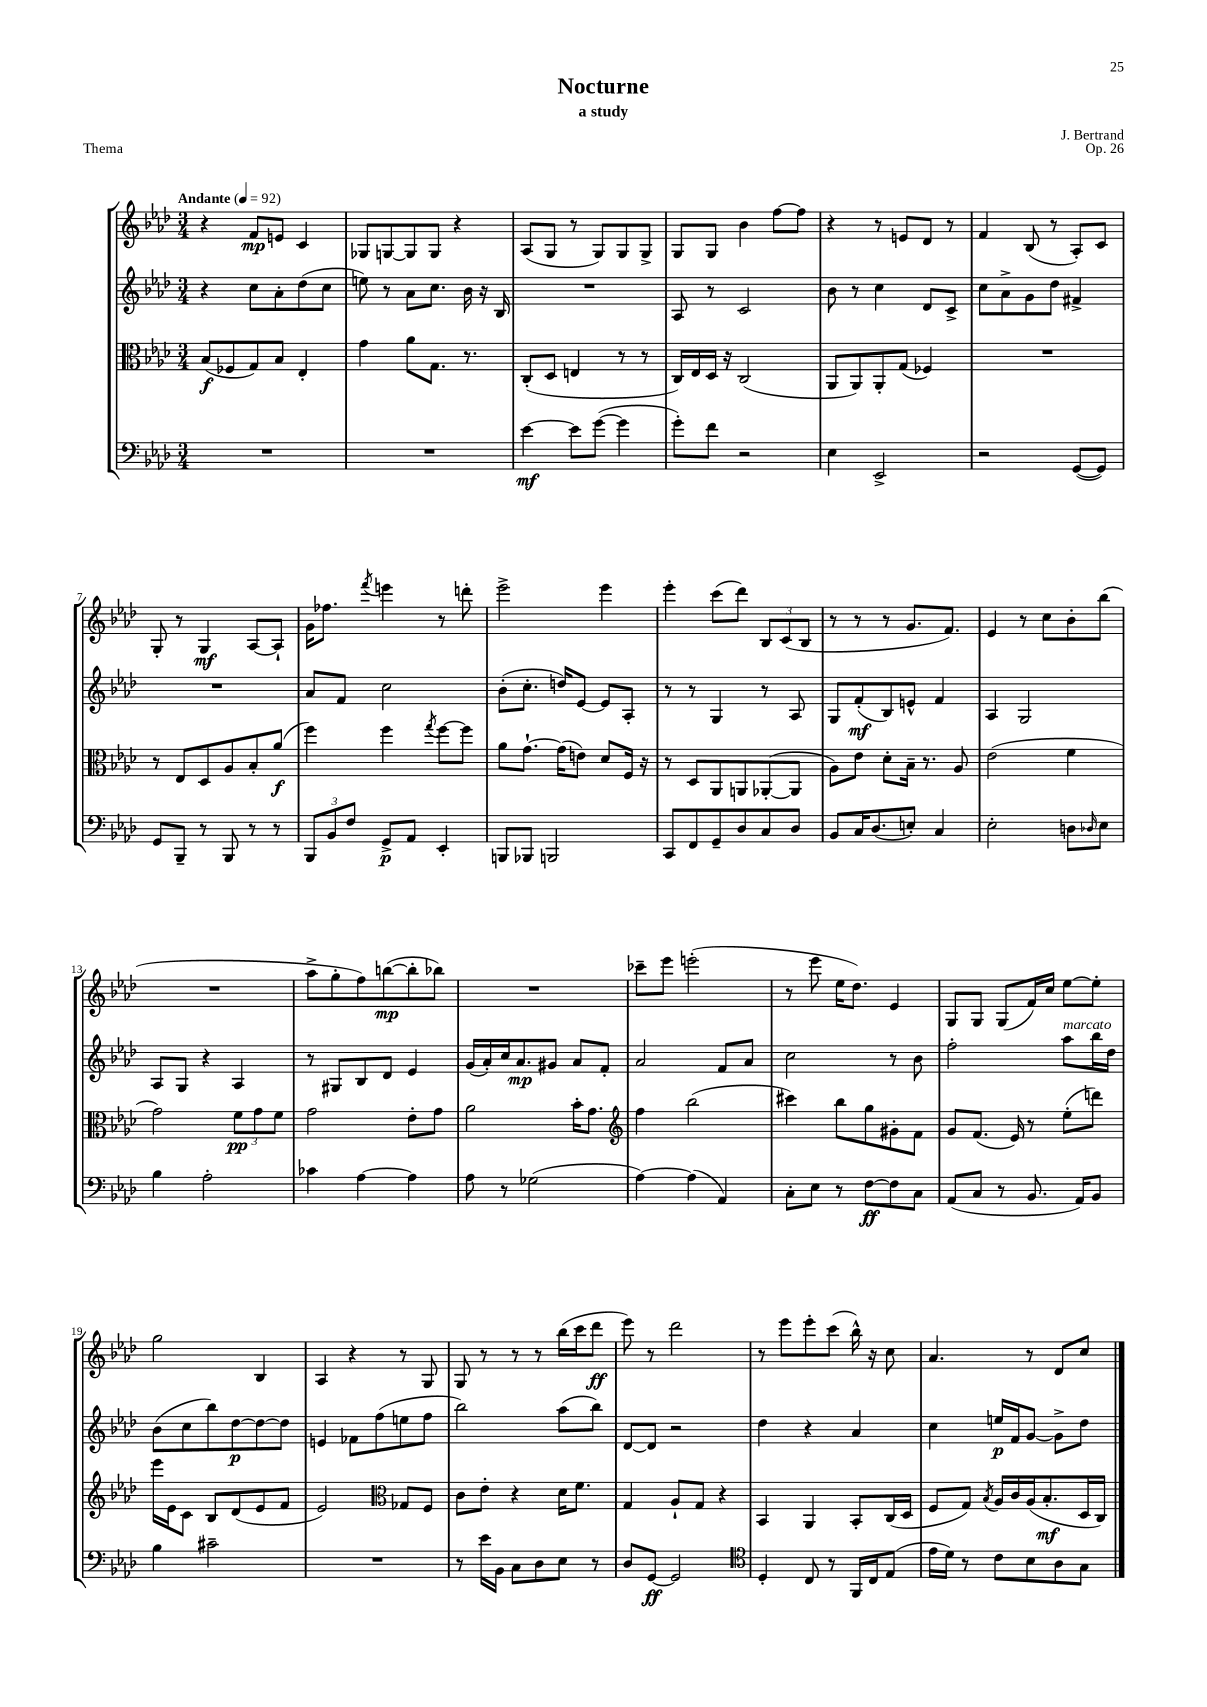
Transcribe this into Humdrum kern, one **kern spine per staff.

**kern	**kern	**kern	**kern
*staff4	*staff3	*staff2	*staff1
*clefF4	*clefC3	*clefG2	*clefG2
*k[b-e-a-d-]	*k[b-e-a-d-]	*k[b-e-a-d-]	*k[b-e-a-d-]
*M3/4	*M3/4	*M3/4	*M3/4
*MM92	*MM92	*MM92	*MM92
2.r	(8B-	4r	4r
.	8F-	.	.
.	8G)	8cc	8f
.	8B-	8a-'	8e
.	4E-'	(8dd-	4c
.	.	8cc	.
=	=	=	=
2.r	4g	8ee)	8G-
.	.	8r	[8G
.	8a-	8a-	8G]
.	8.G	8.cc	8G
.	.	.	4r
.	8.r	16b-	.
.	.	16r	.
.	.	16B-	.
=	=	=	=
[4e-	(8C'	2.r	(8A-
.	8D-	.	8G
8e-]	4E	.	8r
([8g	.	.	8G)
4g]	8r	.	8G
.	8r	.	8G^
=	=	=	=
8g')	16C)	8A-	8G
.	16E-	.	.
8f	16D-	8r	8G
.	16r	.	.
2r	(2C	2c	4b-
.	.	.	[8ff
.	.	.	8ff]
=	=	=	=
4E-	8AA-	8b-	4r
.	8AA-)	8r	.
2EE-^	8AA-'	4cc	8r
.	(8G	.	8e
.	4F-)	8d-	8d-
.	.	8c^	8r
=	=	=	=
2r	2.r	8cc	4f
.	.	8a-^	.
.	.	8g	(8B-
.	.	8dd-	8r
([8GG	.	4f#^	8A-')
8GG])	.	.	8c
=	=	=	=
8GG	8r	2.r	8G'
8BBB-~	8E-	.	8r
8r	8D-	.	4G
8BBB-	8A-	.	.
8r	8B-'	.	[8A-
8r	(8a-	.	8A-`]
=	=	=	=
12BBB-	4ff)	8a-	16g
.	.	.	8.ff-
12BB-	.	.	.
.	.	8f	.
12F	.	.	.
.	.	.	8qfff
8GG^	4ff	2cc	4eee
8AA-	.	.	.
.	8qgg	.	.
4EE-'	[8ff	.	8r
.	8ff]	.	8ddd'
=	=	=	=
8BBB	8a-	(8b-'	2eee-^
8BBB-	[8.g`	8.cc'	.
2BBB	.	.	.
.	(16g]	16dd)	.
.	8e)	[8e-	.
.	8d-	8e-]	4eee-
.	16F	8A-'	.
.	16r	.	.
=	=	=	=
8CC	8r	8r	4eee-'
8FF	8D-	8r	.
8GG~	8AA-	4G	(8ccc
8D-	8AA	.	8ddd-)
8C	([8AA-'	8r	12B-
.	.	.	(12c
8D-	8AA-]	8A-	.
.	.	.	12B-
=	=	=	=
8BB-	8A-)	8G	8r
16C	8e-	(8f'	8r
(8.D-	.	.	.
.	8d-'	8B-)	8r
8E')	16B-~	8e^^	8.g
.	8.r	.	.
4C	.	4f	.
.	.	.	8.f)
.	8A-	.	.
=	=	=	=
2E-'	(2e-	4A-	4e-
.	.	2G	8r
.	.	.	8cc
8D	4f	.	8b-'
16qqD-	.	.	.
8E-	.	.	(8bb-
=	=	=	=
4B-	2g)	8A-	2.r
.	.	8G	.
2A-'	.	4r	.
.	12f	4A-	.
.	12g	.	.
.	12f	.	.
=	=	=	=
4c-	2g	8r	8aa-^
.	.	8G#	8gg'
[4A-	.	8B-	8ff)
.	.	8d-	([8bb
4A-]	8e-'	4e-	8bb']
.	8g	.	8bb-)
=	=	=	=
8A-	2a-	(16g	2.r
.	.	16a-')	.
8r	.	16cc	.
.	.	8.a-	.
(2G-	.	.	.
.	.	8g#	.
.	16b-'	8a-	.
.	8.g	.	.
.	.	8f'	.
=	=	=	=
*	*clefG2	*	*
[4A-)	4ff	2a-	8ccc-~
.	.	.	8eee-
(4A-]	(2bb-	.	(2eee'
4AA-)	.	8f	.
.	.	8a-	.
=	=	=	=
8C'	4ccc#)	2cc	8r
8E-	.	.	8eee-
8r	8bb-	.	16ee-
.	.	.	8.dd-)
[8F	8gg	.	.
8F]	8g#'	8r	4e-
8C	8f	8b-	.
=	=	=	=
(8AA-	8g	2ff'	8G
8C	(8.f	.	8G
8r	.	.	(8G
.	16e-)	.	.
8.BB-	8r	.	16f)
.	.	.	16cc
.	(8ee-'	8aa-	[8ee-
16AA-)	.	.	.
8BB-	8ddd)	16bb-	8ee-']
.	.	16dd-	.
=	=	=	=
4B-	16eee-	(8b-	2gg
.	16e-	.	.
.	8c	8cc	.
2c#~	8B-	8bb-)	.
.	(8d-	[8dd-	.
.	8e-	8dd-_	4B-
.	8f	8dd-]	.
=	=	=	=
2.r	2e-)	4e	4A-
.	.	8f-	4r
.	.	(8ff	.
*	*clefC3	*	*
.	8G-	8ee	8r
.	8F	8ff	8G
=	=	=	=
8r	8c	2bb-)	8G
16e-	8e-'	.	8r
16BB-	.	.	.
8C	4r	.	8r
8D-	.	.	8r
8E-	16d-	(8aa-	(16bb-
.	8.f	.	16ccc
8r	.	8bb-)	8ddd-
=	=	=	=
8D-	4G	[8d-	8eee-)
[8GG	.	8d-]	8r
2GG]	8A-`	2r	2ddd-
.	8G	.	.
.	4r	.	.
=	=	=	=
*clefC4	*	*	*
4D-'	4BB-	4dd-	8r
.	.	.	8eee-
8C	4AA-	4r	8eee-'
8r	.	.	(8ccc
16FF	8BB-'	4a-	16bb-^^)
16C	.	.	16r
(8E-	(16C	.	8cc
.	16D-	.	.
=	=	=	=
16e-	8F	4cc	4.a-
16d-)	.	.	.
8r	8G)	.	.
.	8qB-	.	.
8c	16A-	16ee	.
.	16c	16f	.
8B-	(16A-	[8g	8r
.	8.B-'	.	.
8A-	.	8g^]	8d-
8G	16D-	8dd-	8cc
.	16C)	.	.
==	==	==	==
*-	*-	*-	*-
